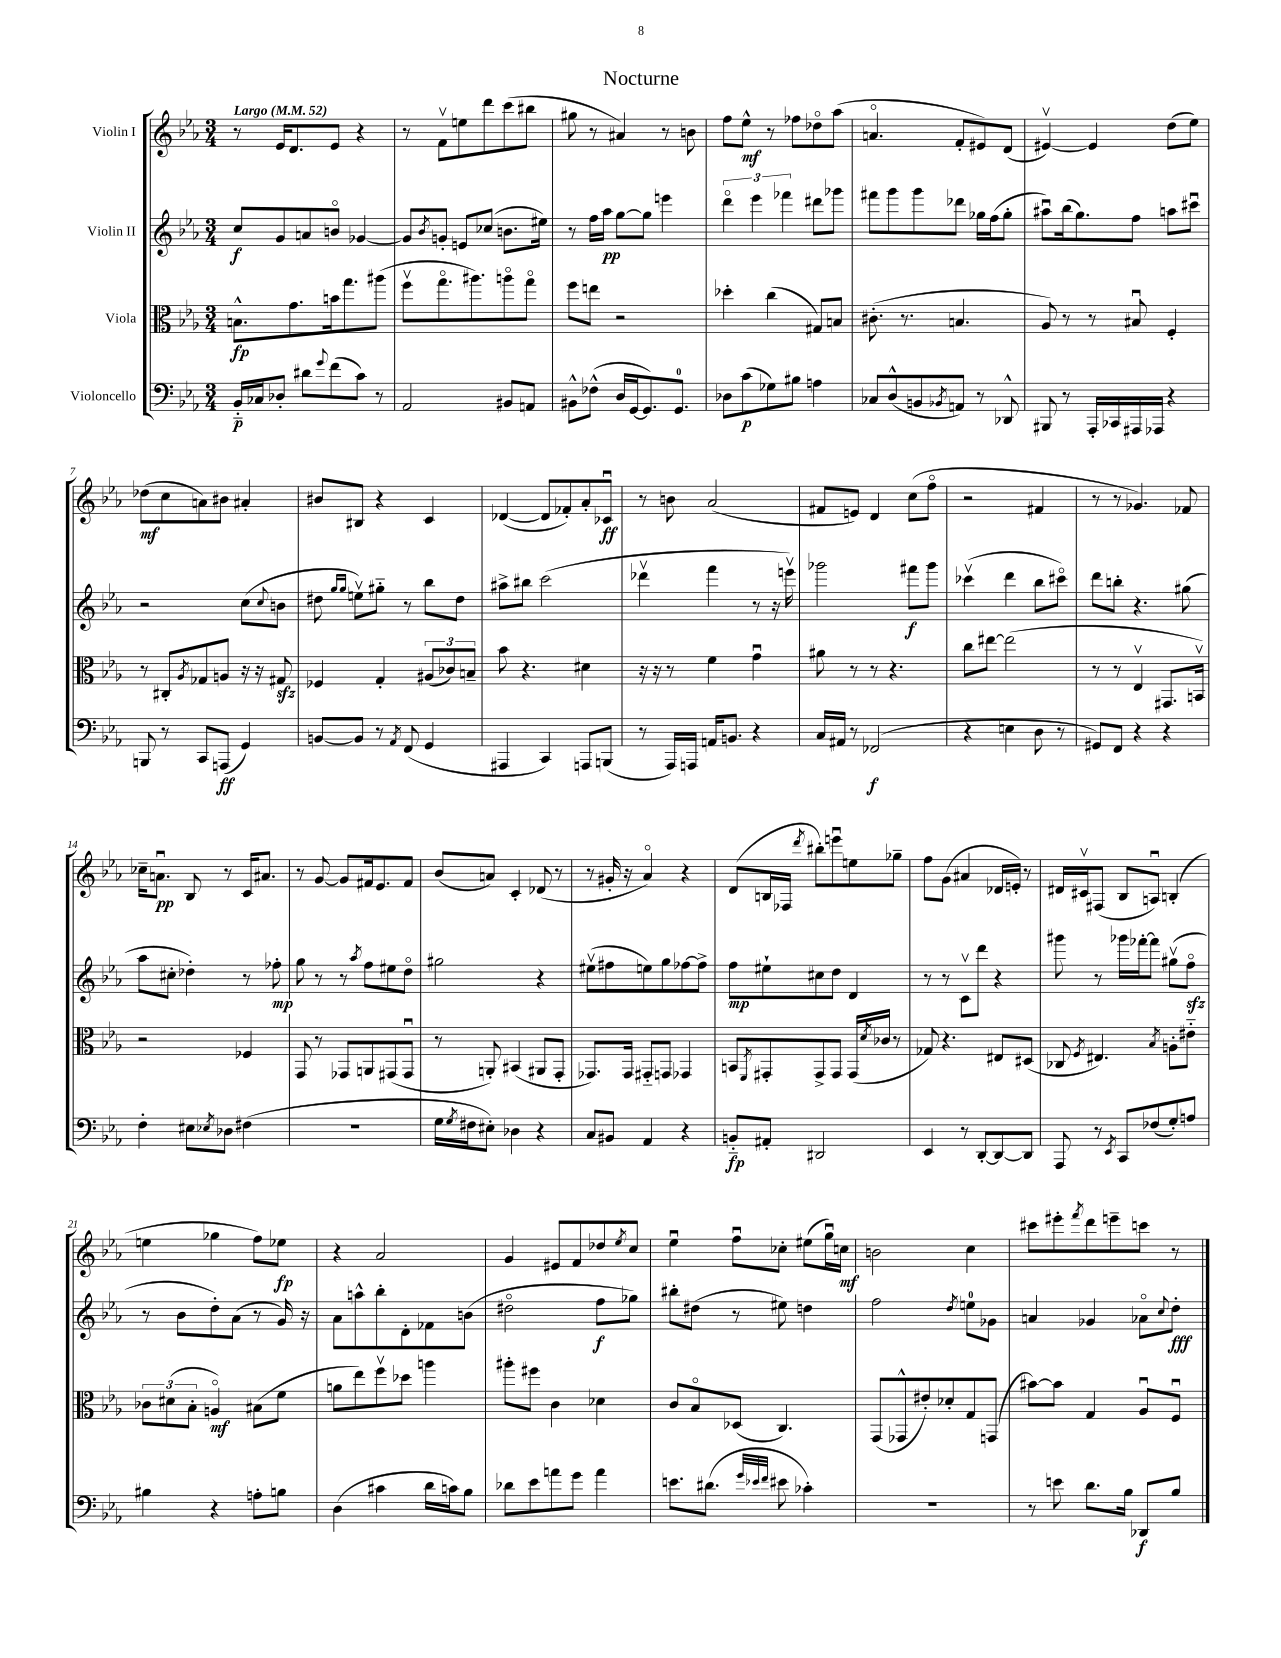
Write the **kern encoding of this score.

**kern	**kern	**kern	**kern
*staff4	*staff3	*staff2	*staff1
*clefF4	*clefC3	*clefG2	*clefG2
*k[b-e-a-]	*k[b-e-a-]	*k[b-e-a-]	*k[b-e-a-]
*M3/4	*M3/4	*M3/4	*M3/4
*MM52	*MM52	*MM52	*MM52
16BB-'~	8.B^^	8cc	8r
16C-	.	.	.
8D-'	.	8g	16e-
.	8.g	.	8.d
8d#	.	8a	.
8qqg	.	.	.
(8f	16b	8bo	8e-
.	8.gg	.	.
8c)	.	[4g-	4r
8r	(8aa#	.	.
=	=	=	=
2AA-	8ffv	8g-]	8r
.	.	8qb-	.
.	8.ggo	8g'	8fv
.	.	8e	8ee
.	8.aa#)	.	.
.	.	(8cc-	8ddd
8BB#	8aao	8.b	(8ccc
8AA	8ggo	.	8bb#
.	.	16ee#)	.
=	=	=	=
8BB#^^	8ff	8r	8gg#
(8F-^^	8ee	16ff	8r
.	.	16aa-	.
16D	2r	[8gg	4a#)
[16GG	.	.	.
8.GG])	.	8gg]	.
.	.	4eee	8r
8.GG	.	.	.
.	.	.	8b
=	=	=	=
8D-	4dd-'	6dddo	8ff
(8c	.	.	8ee-^^
.	.	6eee-	.
8G-)	(4cc	.	8r
.	.	6fff-	.
8B#	.	.	8ff-
4A	8G#)	8ddd#	8dd-o
.	8B	8ggg-	(8aa-
=	=	=	=
8C-	(8.c#'	8fff#	4.ao
(8D^^	.	8ggg	.
.	8.r	.	.
8BB	.	8ggg	.
8qBB-	.	.	.
8AA)	4.B	8ddd-	8f'
8r	.	16gg-	8e#)
.	.	(16ff	.
8DD-^^	.	8gg-'	(8d
=	=	=	=
8BBB#	8A-)	8aa#u)	[4e#v)
8r	8r	(16bb-	.
.	.	8.gg)	.
16AAA-'	8r	.	4e#]
16CC-	.	.	.
16AAA#	8B#u	8ff	.
16AAA-	.	.	.
4r	4F'	8aa	(8dd
.	.	8ccc#u	8ee-)
=	=	=	=
8BBB	8r	2r	(8dd-
8r	8C#'	.	8cc
.	8qA-	.	.
8CC	8G-	.	8a)
(8AAA	8A	.	8b#
4GG)	16r	(8cc	4a#'
.	16r	.	.
.	.	8qqcc	.
.	8G#	8b	.
=	=	=	=
[8BB	4F-	8dd#	8b#
.	.	16qqgg	.
.	.	16qqgg	.
8BB]	.	8eev)	8B#
8r	4G'	8gg#'~	4r
8qAA-	.	.	.
(8FF	.	8r	.
4GG	(12A#	8bb-	4c
.	12c-)	.	.
.	.	8dd#	.
.	12B~	.	.
=	=	=	=
4AAA#	8b-	8aa#^	([4d-
.	4.r	8bb#	.
4CC)	.	(2ccc	8d-]
.	.	.	8f-')
8AAA	4d#	.	8a-'
(8BBB	.	.	8c-u
=	=	=	=
8r	16r	4ddd-v	8r
.	16r	.	.
16AAA-)	8r	.	8b
16AAA	.	.	.
16AA	4f	4fff	(2a-
8.BB	.	.	.
4r	4gu	8r	.
.	.	16r	.
.	.	16eeev)	.
=	=	=	=
16C	8a#	2ggg-	8f#
16AA#	.	.	.
8r	8r	.	8e)
(2FF-	8r	.	4d
.	4.r	.	.
.	.	8fff#	(8cc
.	.	8ggg-	8ffo
=	=	=	=
4r	8cc	(4ccc-v	2r
.	[8ee#	.	.
4E	(2ee#]	4ddd	.
8D	.	8bb-	4f#
8r	.	8ccc#o)	.
=	=	=	=
8GG#)	8r	8ddd	8r
8FF	8r	8bb'	8r
4r	4E-v	4.r	4.g-)
4r	8.GG#	.	.
.	.	(8gg#	8f-
.	16BBv)	.	.
=	=	=	=
4F'	2r	8aa-	16cc-~
.	.	.	8.au
.	.	8cc#'	.
8E#	.	4dd-')	8B-
8qE-	.	.	.
8D-	.	.	8r
(4F#	4F-	8r	16c
.	.	.	8.a#
.	.	8ff-'	.
=	=	=	=
2.r	8GG	8gg	8r
.	8r	8r	[8g
.	8GG-	8r	8g]
.	.	8qaa-	.
.	8AA	8ff	16f#
.	.	.	8.e-
.	(8GG#	8ee#	.
.	8GG#u	8ddo	8f#
=	=	=	=
16G	8r	2gg#	(8b-
8qG	.	.	.
16F#	.	.	.
8E#')	8AA')	.	8a)
4D-	(4BB#	.	4c'
4r	8AA#	4r	(8d-
.	8GG'	.	8r
=	=	=	=
8C	8.GG-)	(8ee#v	8r
8BB#	.	8ff#	16g#'
.	16GG-	.	16r
4AA-	8GG#'~	8ee)	4a-o)
.	8GG	8gg	.
4r	4GG-	[8ff-	4r
.	.	8ff-^]	.
=	=	=	=
8BB'~	8BB	8ff	(8d
.	8qFF	.	.
8AA#'	8GG#'	8ee#`	16B
.	.	.	16F-
.	.	.	8qddd
2DD#	8GG#^	8cc#	8bb#')
.	8GG#	8dd	8eeeu
.	(16GG#	4d	8ee
.	8qd	.	.
.	16c-	.	.
.	8r	.	8gg-~
=	=	=	=
4EE-	8G-)	8r	8ff
.	4.r	8r	(8g
8r	.	8cv	4a#
[8DD'	.	8ddd	.
8DD_	8E#	4r	16d-
.	.	.	16e')
8DD]	(8D#	.	8r
=	=	=	=
8AAA-	8C-	8ggg#	16d#
.	.	.	16c#v
.	8qF	.	.
8r	4.E#)	8r	(8F#
8qEE-	.	.	.
8CC	.	16ggg-	8B-
.	.	[16fff-'	.
(8F-	.	8fff-]	8Au)
.	8qB-	.	.
8G')	8A'	(8gg#v	(4B'
8A	8e#'~	8ffo	.
=	=	=	=
4B#	12c-	8r	4ee
.	(12d#	.	.
.	.	8b-	.
.	12B-'	.	.
4r	4Ao)	8dd')	4gg-
.	.	(8a-	.
8A'	(8B#	8r	8ff)
8B	8f	16g)	8ee-
.	.	16r	.
=	=	=	=
(4D	8a	8a-	4r
.	8ee-)	8aa^^	.
4c#	8ffv	8bb-'	2a-
.	8dd-	8d'	.
16d	4aa	8f-	.
16c)	.	.	.
8B-	.	(8b	.
=	=	=	=
8d-	8aa#'	2dd#o	4g
8e-	8ff#	.	.
8a	4c	.	8e#
8g	.	.	8f
4a	4d-	8ff	8dd-
.	.	.	8qee-
.	.	8gg-)	8cc
=	=	=	=
8.e	8c	8bb#'	4ee-u
.	8B-o	(8dd#	.
(8.d#	.	.	.
.	(8D-	8r	8ffu
32qqg	.	.	.
32qqe-	.	.	.
32qqf	.	.	.
8e#	4.C)	8ee#)	8cc-'
4c-')	.	4dd	(8ee#
.	.	.	16ggu)
.	.	.	16cc
=	=	=	=
2.r	(8GG	2ff	2b
.	8GG-^^	.	.
.	8e#')	.	.
.	8d-'	.	.
.	.	8qdd	.
.	8G	8ee	4cc
.	(8GG	8g-	.
=	=	=	=
8r	[8b#)	4a	8ccc#
8e	8b#]	.	8eee#'
.	.	.	8qfff
8.d	4G	4g-	8ddd
.	.	.	8eee~
16B-	.	.	.
8DD-	8A-u	8a-o	8ccc
.	.	8qqcc	.
8B-	8Fu	8dd'	8r
==	==	==	==
*-	*-	*-	*-
